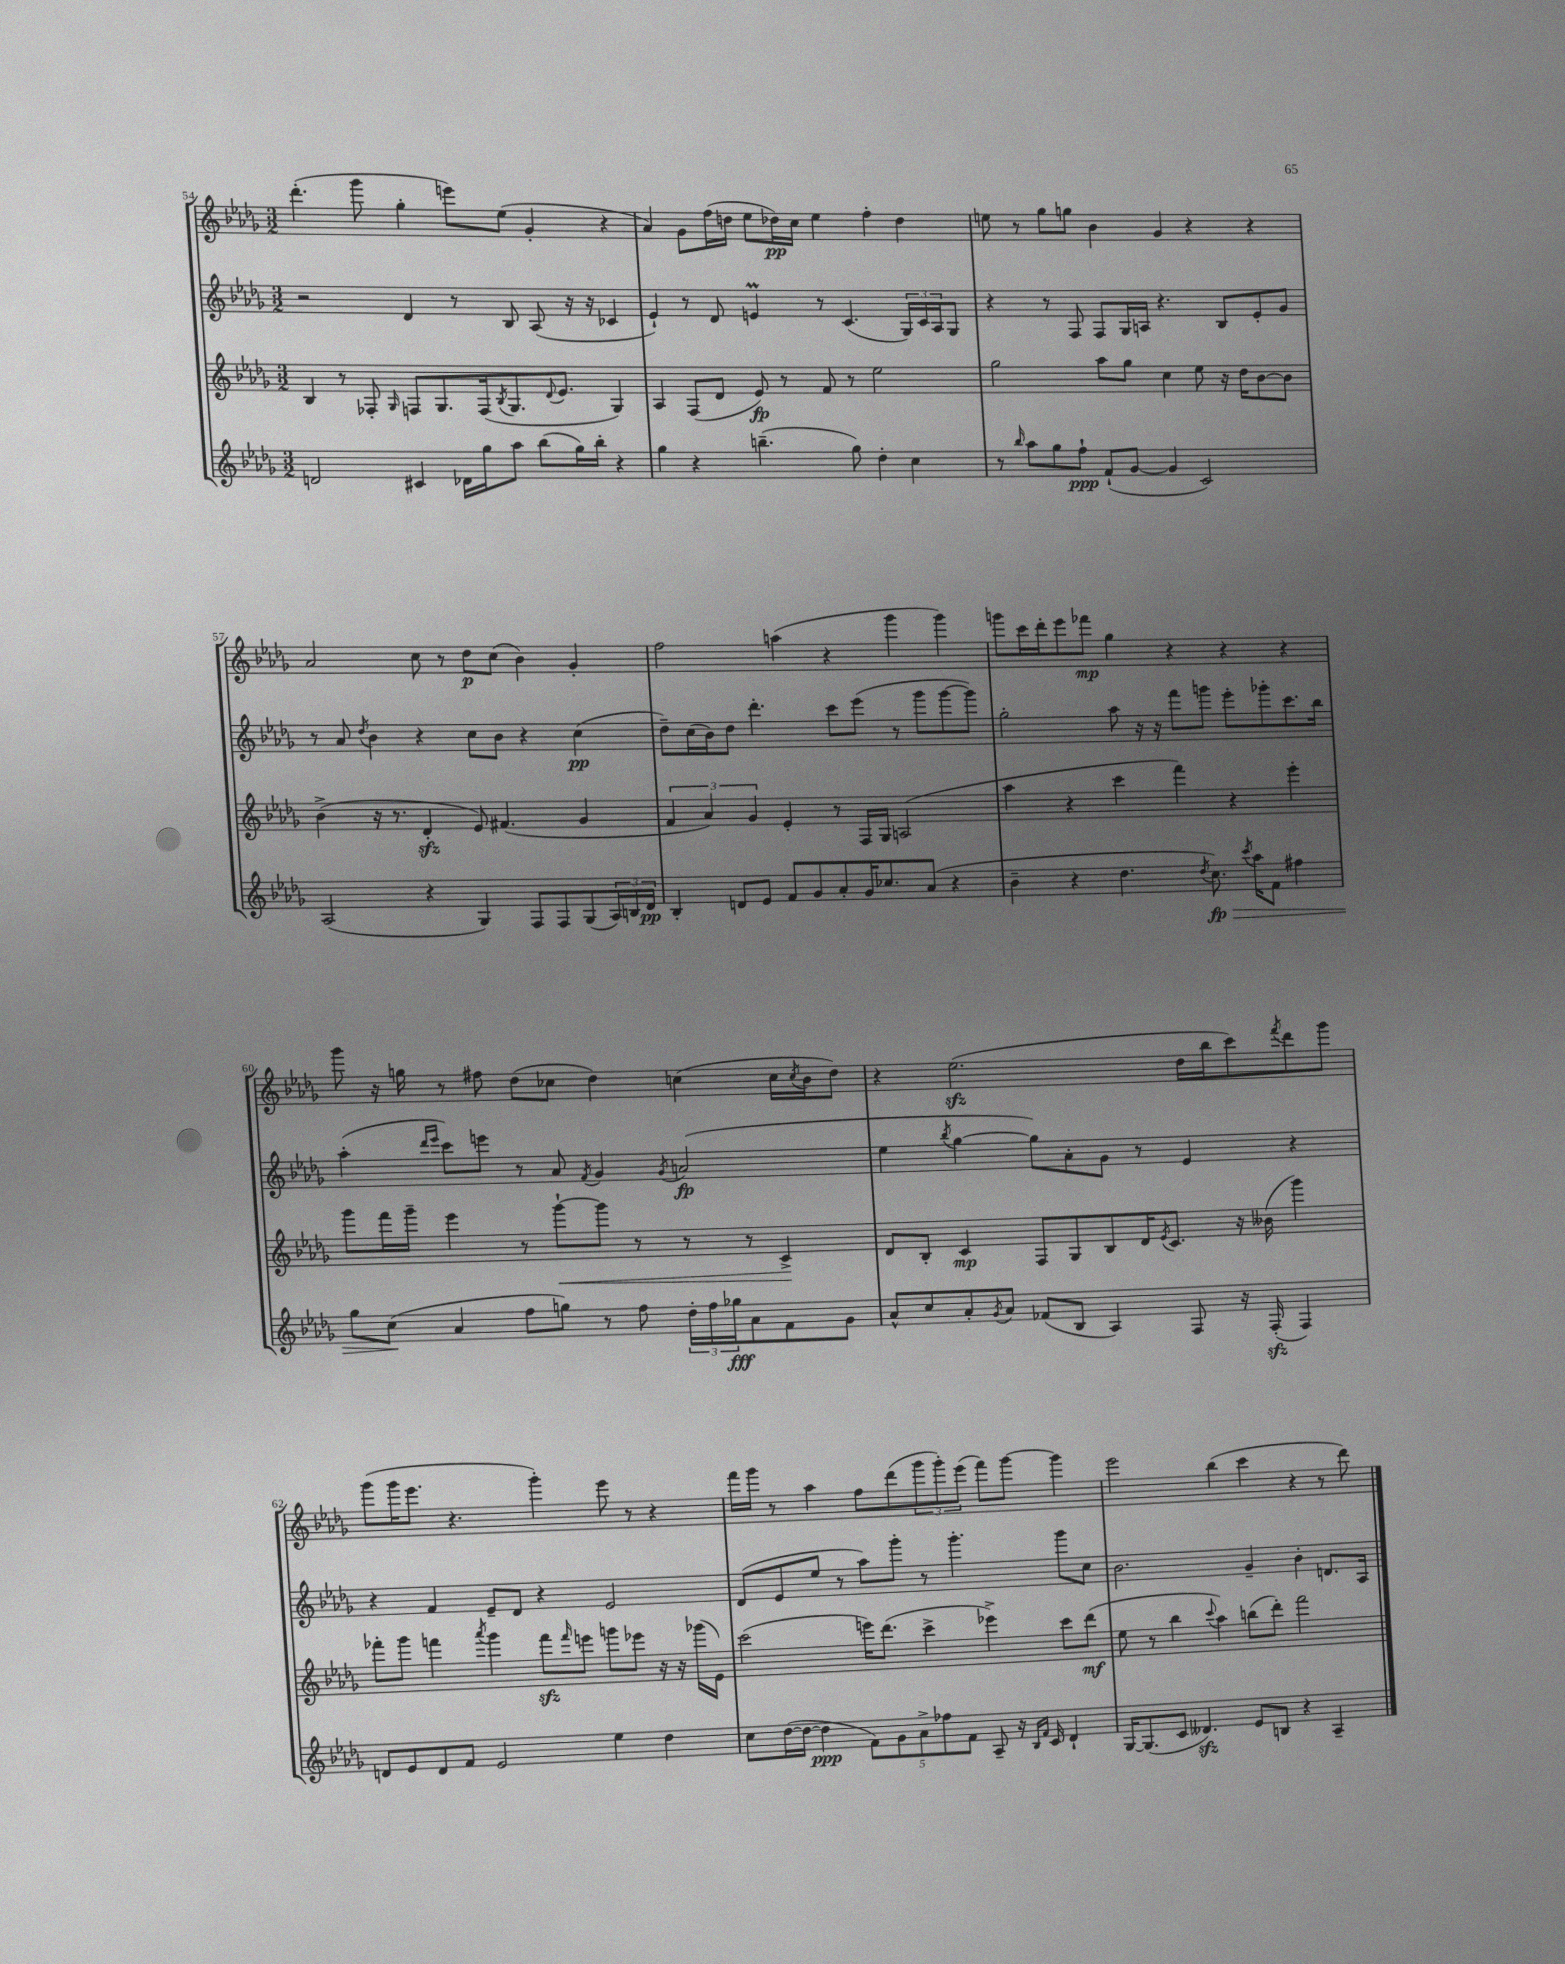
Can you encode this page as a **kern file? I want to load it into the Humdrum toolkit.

**kern	**kern	**kern	**kern
*staff4	*staff3	*staff2	*staff1
*clefG2	*clefG2	*clefG2	*clefG2
*k[b-e-a-d-g-]	*k[b-e-a-d-g-]	*k[b-e-a-d-g-]	*k[b-e-a-d-g-]
*M3/2	*M3/2	*M3/2	*M3/2
2d	4B-	2r	(4.ddd-'
.	8r	.	.
.	8F-'	.	8ggg-
.	16qqG-	.	.
4c#	8F	4d-	4gg-'
.	8.G-	.	.
16d-	.	8r	8eee)
16gg-	(16F	.	.
.	8qB-	.	.
8aa-	8.G-	8B-	(8ee-
(8bb-	.	(8A-	4g-'
.	8qqd-	.	.
.	8.e-	.	.
16gg-)	.	16r	.
16bb-'	.	16r	.
4r	4G-)	4c-	4r
=	=	=	=
4gg-	4A-	4e-`)	4a-)
4r	(8F	8r	8g-
.	8d-	8d-	(16ff
.	.	.	16dd
(4.bb~	8e-)	4e	8ee-
.	8r	.	16dd-)
.	.	.	16cc
.	8f	8r	4ee-
8gg-)	8r	(4.c	.
4dd-'	2ee-	.	4ff'
4cc	.	24G-)	4dd-
.	.	24c	.
.	.	24A-	.
.	.	8G-	.
=	=	=	=
8r	2gg-	4r	8ee
16qqbb-	.	.	.
8aa-	.	.	8r
8gg-	.	8r	8gg-
8ff`	.	8F	8gg
(8f`	8aa-	8F	4b-
[8g-	8gg-	16G-	.
.	.	16A	.
4g-]	4cc	4.r	4g-
2c)	8ee-	.	4r
.	16r	8B-	.
.	16dd-	.	.
.	[8b-	8e-'	4r
.	8b-]	8g-	.
=	=	=	=
(2A-	(4b-^	8r	2a-
.	.	8a-	.
.	.	8qdd-	.
.	16r	4b-	.
.	8.r	.	.
4r	4d-'	4r	8cc
.	.	.	8r
4G-)	8e-)	8cc	8dd-
.	(4.f#	8b-	(8cc
8F	.	4r	4b-)
8F	.	.	.
(8G-	4g-	(4cc	4g-'
24A-)	.	.	.
24B	.	.	.
24d-	.	.	.
=	=	=	=
4B-'	6f	8dd-~)	2ff
.	.	(16cc	.
.	6a-)	.	.
.	.	16b-)	.
8d	.	8dd-	.
.	6g-	.	.
8e-	.	4.ddd-'	.
8f	4e-'	.	(4aa
8g-	.	.	.
8a-'	8r	8ccc	4r
16g-	16F	(8eee-	.
8.cc-	16G-	.	.
.	(2A	8r	4ggg-
(8a-	.	8ggg-	.
4r	.	[8ggg-	4ggg-)
.	.	8ggg-])	.
=	=	=	=
4b-~	4aa-	2gg-'	8ggg
.	.	.	16ccc
.	.	.	16ddd-'
4r	4r	.	8eee-
.	.	.	8fff-
4.dd-	4ccc	8aa-	4gg-
.	.	16r	.
.	.	16r	.
.	4fff)	8fff	4r
8qdd-	.	.	.
8.cc)	.	8ggg	.
.	4r	8eee-'	4r
8qccc	.	.	.
16aa-	.	.	.
8f	.	8ggg-'	.
4ff#	4eee-'	8.ccc	4r
.	.	16bb-	.
=	=	=	=
8gg-	8ggg-	(4aa-'	8ggg-
(8cc	16fff	.	16r
.	16ggg-~	.	16gg
.	.	16qqddd-	.
.	.	16qqeee-	.
4a-	4eee-	8ccc)	8r
.	.	8eee	8ff#
8ff	8r	8r	(8dd-
8gg)	[8ggg-`	8a-	8cc-
.	.	8qf	.
8r	8ggg-]	4g-	4dd-)
8ff	8r	.	.
.	.	8qg-	.
24dd-'	8r	(2a	(4cc
24ff	.	.	.
24gg-	.	.	.
8a-	8r	.	.
8f	4c^	.	16cc
.	.	.	8qcc
.	.	.	16b-
8g-	.	.	8dd-)
=	=	=	=
8a-^^	8d-	4ee-	4r
8cc	8B-'	.	.
.	.	8qbb-	.
8a-'	4c	[4gg-	(2.ee-
8qg-	.	.	.
8a-	.	.	.
(8f-	8F	8gg-])	.
8B-	8G-	8a-'	.
4A-)	8B-	8g-	.
.	16d-	8r	.
.	8qe-	.	.
.	8.c	.	.
8F	.	4e-	16dd-
.	.	.	16bb-
16r	16r	.	8ccc)
(16F'	(16b--	.	.
.	.	.	8qfff
4F)	4ggg-)	4r	8ddd-
.	.	.	8ggg-
=	=	=	=
8d	8fff-'	4r	(8ggg-
8e-	8ggg-	.	16ggg-
.	.	.	8.eee-
8d	4fff	4f	.
8f	.	.	4.r
.	8qaaa-	.	.
2e-	4ggg-	8e-~	.
.	.	8d-	.
.	8fff	4r	4ggg-')
.	16qqfff	.	.
.	8eee	.	.
4ee-	8ggg	2e-	8eee-
.	8eee-	.	8r
4dd-	16r	.	4r
.	16r	.	.
.	(16ggg-	.	.
.	16e-)	.	.
=	=	=	=
8cc	(2ccc	(8d-	16fff
.	.	.	16ggg-
([16dd-	.	8e-	8r
16dd-_	.	.	.
4dd-]	.	8ee-	4aa-
.	.	8r	.
10f)	16eee)	8aa-)	8ff
.	(8.ddd-	.	.
10g-	.	.	.
.	.	8ggg-'	(8ddd-
10a-^	.	.	.
.	4ccc^	8r	12ggg-
10ff-	.	.	.
.	.	.	12ggg-')
.	.	4.ggg-'	.
10f	.	.	.
.	.	.	(12eee-
8A-~	4eee-^)	.	8fff)
16r	.	.	[8ggg-
16qqB-	.	.	.
16qqf	.	.	.
16c	.	.	.
4d-`	8ccc	8ggg-	4ggg-]
.	(8ddd-	8cc	.
=	=	=	=
[16G-	8ee-	2.b-	2eee-
(8.G-]	.	.	.
.	8r	.	.
8c	4bb-	.	.
4.d--)	.	.	.
.	8qqccc	.	.
.	4aa-)	.	(4bb-
8e-	(8bb	4g-~	4ccc
8B	8ddd-')	.	.
4r	2fff	4b-'	4r
4A-~	.	8.d	8r
.	.	.	8ddd-)
.	.	16A-	.
==	==	==	==
*-	*-	*-	*-
